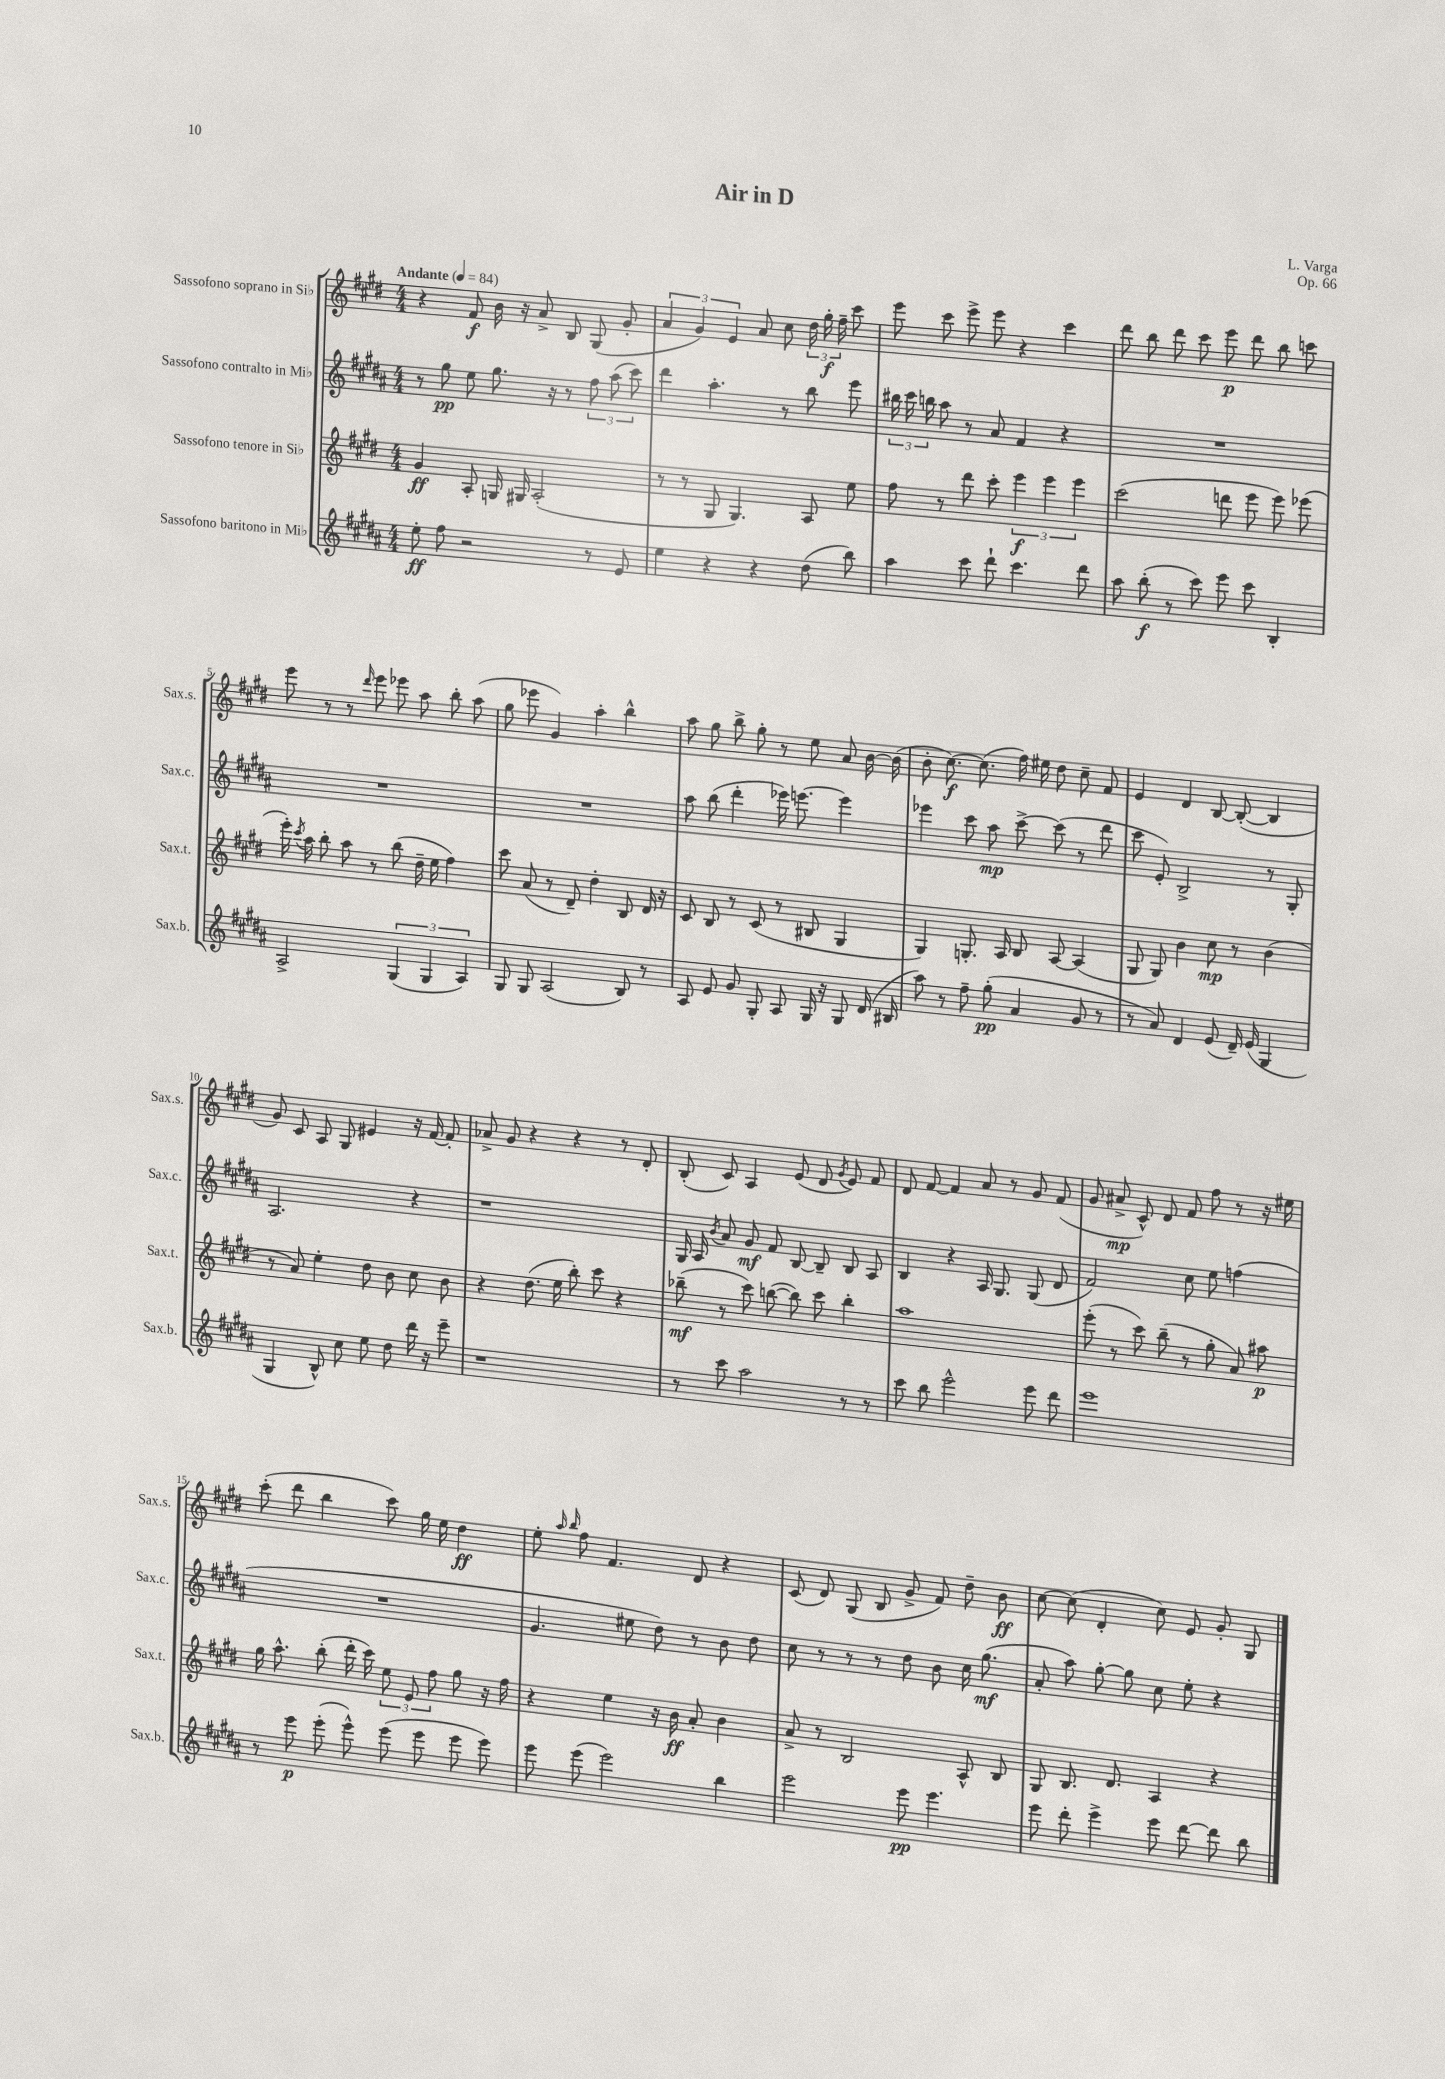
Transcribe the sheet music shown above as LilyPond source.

\header { title = "Air in D" composer = "L. Varga" opus = "Op. 66" }
<<
\new StaffGroup <<
\new Staff = "s0" \with { instrumentName = "Sassofono soprano in Sib" shortInstrumentName = "Sax.s." } {
    \clef treble \key e \major \numericTimeSignature \time 4/4 \tempo "Andante" 4 = 84
    \autoBeamOff r4 fis'8\f b'16 r16 a'8-> b8 gis8( gis'8-. |
    \tuplet 3/2 { a'4 gis'4) e'4 } a'8 cis''8 \tuplet 3/2 { dis''16 gis''16-.\f fis''16-- } cis'''8 |
    e'''8 cis'''8 e'''8-> e'''8 r4 cis'''4 |
    dis'''8 b''8 dis'''8 cis'''8 e'''8\p dis'''8 b''8 c'''8 |
    e'''8 r8 r8 \grace { dis'''16 } e'''8 ees'''8 a''8 b''8-. a''8( |
    gis''8 ees'''8 gis'4) a''4-. b''4-^ |
    a''8 gis''8 b''8-> gis''8-. r8 e''8 a'8 b'16~ b'16( |
    b'8-. cis''8.~\f) cis''8.( fis''16) eis''16 dis''8 cis''8-- fis'8 |
    e'4 dis'4 b8~ b8~-.( b4 |
    gis'8) cis'8 a8 gis8 eis'4 r16 fis'16~ fis'8-. |
    aes'8-> gis'8 r4 r4 r8 dis'8-. |
    b8-.( cis'8) a4 e'8( dis'8 \acciaccatura { gis'8 } e'8) fis'8 |
    dis'8 fis'8~ fis'4 a'8 r8 gis'8 fis'8( |
    gis'8 ais'8->\mp cis'8-^) dis'8 fis'8 fis''8 r8 r16 eis''16 |
    cis'''8-.( dis'''8 b''4 cis'''8) gis''16 e''16 dis''4\ff |
    e''8-. \grace { a''16 b''16 } fis''8 fis'4. dis'8 r4 |
    cis'8( dis'8) gis8( b8 gis'8-> fis'8) dis''8-- b'8\ff |
    cis''8~ cis''8( dis'4-. cis''8) e'8 gis'8-. gis8 \bar "|." |
}
\new Staff = "s1" \with { instrumentName = "Sassofono contralto in Mib" shortInstrumentName = "Sax.c." } {
    \clef treble \key b \major \numericTimeSignature \time 4/4
    \autoBeamOff r8 gis''8\pp e''8 gis''8. r16 r8 \tuplet 3/2 { fis''8 ais''8( cis'''8) } |
    dis'''4 ais''4.-. r8 b''8 e'''8 |
    \tuplet 3/2 { bis''16 cis'''16 b''16 } ais''8 r8 ais'8 fis'4 r4 |
    R1 |
    R1 |
    R1 |
    ais''8 b''8( dis'''4-. ees'''16) e'''8.~ e'''4 |
    ees'''4 cis'''8 ais''8\mp cis'''8~-> cis'''8( r8 dis'''8 |
    cis'''8 e'8-.) b2-> r8 gis8-. |
    ais2. r4 |
    r1 |
    gis16 ais16 \acciaccatura { b'8 } ais'8 gis'8\mf fis'8 b8~ b8-- b8 ais8 |
    b4 r4 ais16 gis8. gis8( dis'8 |
    fis'2) cis''8 e''8 f''4( |
    R1 |
    gis'4. eis''8 dis''8) r8 b'8 dis''8 |
    cis''8 r8 r8 r8 dis''8 b'8 cis''16 gis''8.\mf( |
    ais'8-. ais''8) gis''8~-. gis''8 cis''8 e''8-. r4 \bar "|." |
}
\new Staff = "s2" \with { instrumentName = "Sassofono tenore in Sib" shortInstrumentName = "Sax.t." } {
    \clef treble \key e \major \numericTimeSignature \time 4/4
    \autoBeamOff gis'4\ff a8-. g16 gis16 a2-.( |
    r8 r8 gis8 gis4.) a8 e''8 |
    fis''8 r8 dis'''8 cis'''8-. \tuplet 3/2 { e'''4\f e'''4 e'''4 } |
    cis'''2( d'''8 e'''8 e'''8) ees'''8( |
    e'''16-.) \acciaccatura { cis'''8 } a''16 b''8-. a''8 r8 b''8( dis''16-- e''16 fis''4) |
    cis'''8 a'8( r8 dis'8--) dis''4-. b8 dis'16 r16 |
    cis'8 b8 r8 cis'8( r8 bis8 gis4 |
    gis4) g8.-. a16 b8 a8~ a4( |
    gis8 gis8) b'4 cis''8\mp r8 b'4( |
    r8 a'8) e''4-. dis''8 b'8 cis''8 b'8 |
    r4 dis''8.( e''16 b''8-.) cis'''8 r4 |
    bes''8--\mf( r8 cis'''8) b''8~( b''8) cis'''8 b''4-. |
    a''1 |
    e'''8-.( r8 cis'''8) b''8--( r8 gis''8-. a'8) ais''8\p |
    gis''16 a''8.-^ b''8-.( dis'''16-. cis'''16) \tuplet 3/2 { e''8 e'8 fis''8 } gis''8 r16 fis''16 |
    r4 e''4 r16 b'16\ff a'8-. b'4 |
    a'8-> r8 b2 a8-^ b8 |
    gis8 b8. dis'8. a4 r4 \bar "|." |
}
\new Staff = "s3" \with { instrumentName = "Sassofono baritono in Mib" shortInstrumentName = "Sax.b." } {
    \clef treble \key b \major \numericTimeSignature \time 4/4
    \autoBeamOff e''8-.\ff fis''8 r2 r8 e'8 |
    e''4 r4 r4 dis''8( b''8) |
    ais''4 cis'''8 dis'''8-! cis'''4. dis'''8 |
    ais''8 b''8-.\f( r8 cis'''8) e'''8 cis'''8 b4-. |
    ais2-> \tuplet 3/2 { gis4( gis4 ais4) } |
    gis8 gis8 ais2( b8) r8 |
    ais8 e'8 gis'8 gis8-. ais8 gis16 r16 gis8 dis'16( bis16 |
    ais''8) r8 fis''8-- gis''8-.\pp( ais'4 gis'8 r8 |
    r8 ais'8) dis'4 e'8( dis'16--) e'16( gis4 |
    gis4 b8-^) cis''8 e''8 dis''8 dis'''16 r16 e'''8-- |
    r1 |
    r8 cis'''8 ais''2 r8 r8 |
    cis'''8 b''8 e'''2-^ e'''8 dis'''8 |
    e'''1 |
    r8 e'''8\p e'''8-.( e'''8-^) e'''8( e'''8 e'''8 e'''8) |
    e'''8 e'''8( e'''2) b''4 |
    e'''2 e'''8\pp e'''4. |
    e'''8 dis'''8-. e'''4-> e'''8 dis'''8~ dis'''8 b''8 \bar "|." |
}
>>
>>
